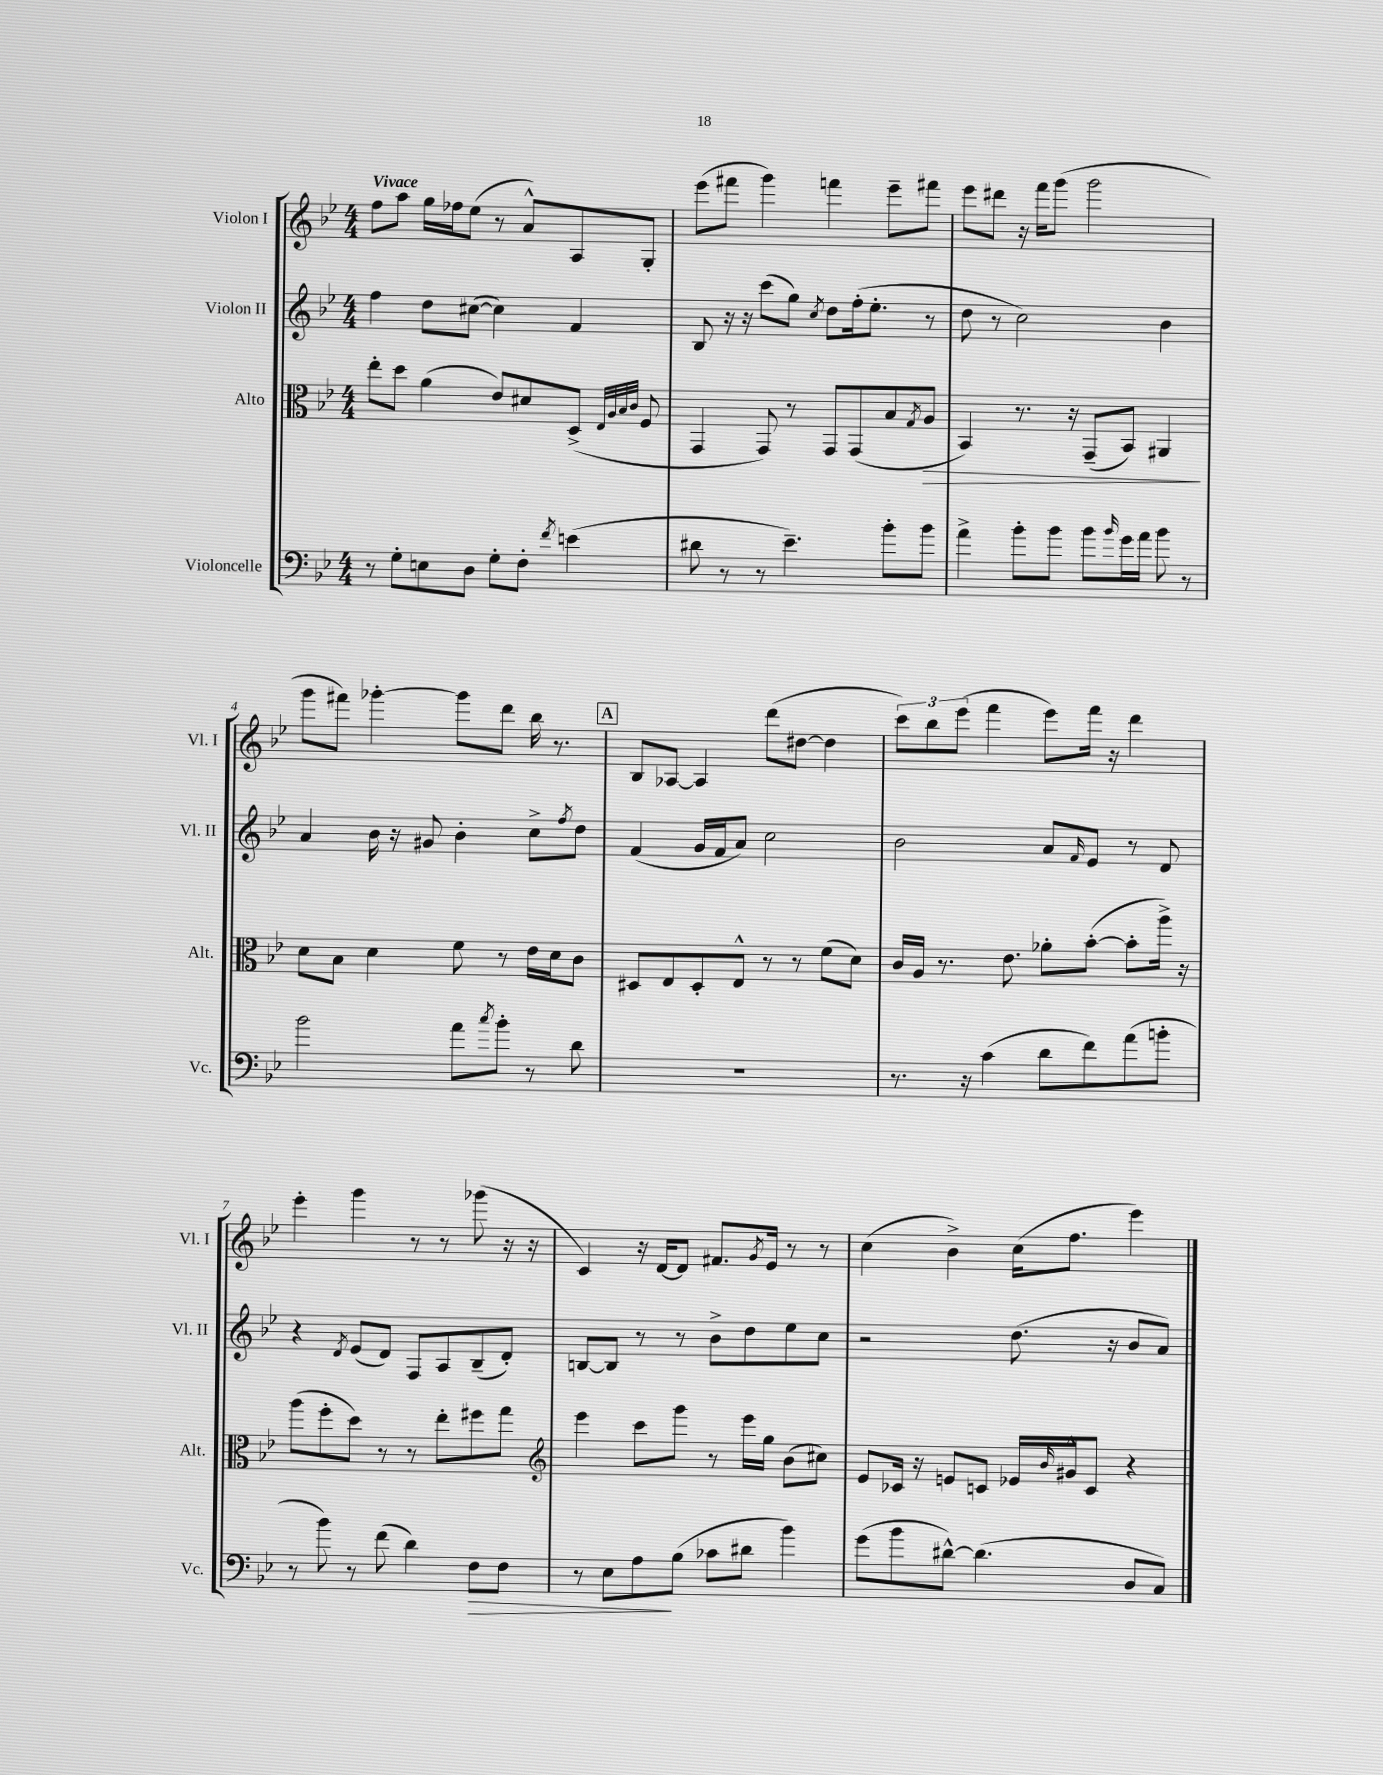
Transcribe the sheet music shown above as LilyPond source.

<<
\new StaffGroup <<
\new Staff = "s0" \with { instrumentName = "Violon I" shortInstrumentName = "Vl. I" } {
    \clef treble \key bes \major \numericTimeSignature \time 4/4 \tempo "Vivace"
    f''8 a''8 g''16 fes''16 ees''8( r8 a'8-^) a8 g8-. |
    ees'''8( fis'''8 g'''4) f'''4 ees'''8-- fis'''8 |
    ees'''8 dis'''8 r16 f'''16 g'''8( g'''2 |
    g'''8 fis'''8) ges'''4~-. ges'''8 d'''8 bes''16 r8. |
    \mark \markup { \box "A" } bes8 aes8~ aes4 d'''8( dis''8~ dis''4 |
    \tuplet 3/2 { c'''8) bes''8 ees'''8( } f'''4 ees'''8) f'''16 r16 d'''4 |
    ees'''4-. g'''4 r8 r8 ges'''8( r16 r16 |
    c'4) r16 d'16~ d'8 fis'8. \acciaccatura { g'8 } ees'16 r8 r8 |
    c''4( bes'4->) c''16( f''8. ees'''4) \bar "|." |
}
\new Staff = "s1" \with { instrumentName = "Violon II" shortInstrumentName = "Vl. II" } {
    \clef treble \key bes \major \numericTimeSignature \time 4/4
    f''4 d''8 cis''8~( cis''4) f'4 |
    bes8 r16 r16 c'''8( g''8) \acciaccatura { c''8 } d''8 f''16-.( ees''8.-. r8 |
    d''8 r8 c''2) bes'4 |
    a'4 bes'16 r16 gis'8 bes'4-. c''8-> \acciaccatura { f''8 } d''8 |
    \mark \markup { \box "A" } f'4( g'16 f'16 a'8) c''2 |
    bes'2 a'8 \grace { f'16 } ees'8 r8 d'8 |
    r4 \acciaccatura { d'8 } ees'8( d'8) f8 a8 bes8--( d'8-.) |
    b8~ b8 r8 r8 bes'8-> d''8 ees''8 c''8 |
    r2 d''8.( r16 bes'8 a'8) \bar "|." |
}
\new Staff = "s2" \with { instrumentName = "Alto" shortInstrumentName = "Alt." } {
    \clef alto \key bes \major \numericTimeSignature \time 4/4
    ees''8-. d''8 a'4( ees'8) dis'8 d8->( \grace { ees32 a32 bes32 c'32 } f8 |
    g,4 g,8) r8 g,8 g,8( bes8 \acciaccatura { g8 } a8\> |
    bes,4) r8. r16 g,8--( bes,8) ais,4\! |
    d'8 bes8 d'4 f'8 r8 ees'16 d'16 c'8 |
    \mark \markup { \box "A" } dis8 ees8 dis8-. ees8-^ r8 r8 f'8( d'8) |
    c'16 a16 r8. ees'8. aes'8-. bes'8~-.( bes'8-. a''16->) r16 |
    a''8( f''8-. d''8) r8 r8 ees''8-. fis''8 g''8 |
    \clef treble ees'''4 c'''8 g'''8 r8 ees'''16 g''16 bes'8( cis''8) |
    ees'8 ces'16 r16 e'8 c'8 ees'16 \grace { bes'16 } gis'16-^ c'8 r4 \bar "|." |
}
\new Staff = "s3" \with { instrumentName = "Violoncelle" shortInstrumentName = "Vc." } {
    \clef bass \key bes \major \numericTimeSignature \time 4/4
    r8 g8-. e8 d8 g8-. f8-. \acciaccatura { f'8 } e'4( |
    dis'8 r8 r8 ees'4.--) bes'8-. bes'8 |
    a'4-> bes'8-. bes'8 bes'8 \grace { bes'16 } g'16 a'16 bes'8 r8 |
    bes'2 a'8 \acciaccatura { c''8 } bes'8-. r8 d'8 |
    \mark \markup { \box "A" } R1 |
    r8. r16 c'4( d'8 f'8) a'8( b'8-. |
    r8 bes'8) r8 f'8( d'4) f8\> f8 |
    r8 ees8 a8\! bes8( ces'8 dis'8 bes'4) |
    g'8( bes'8 dis'8~-^) dis'4.( d8 c8) \bar "|." |
}
>>
>>
